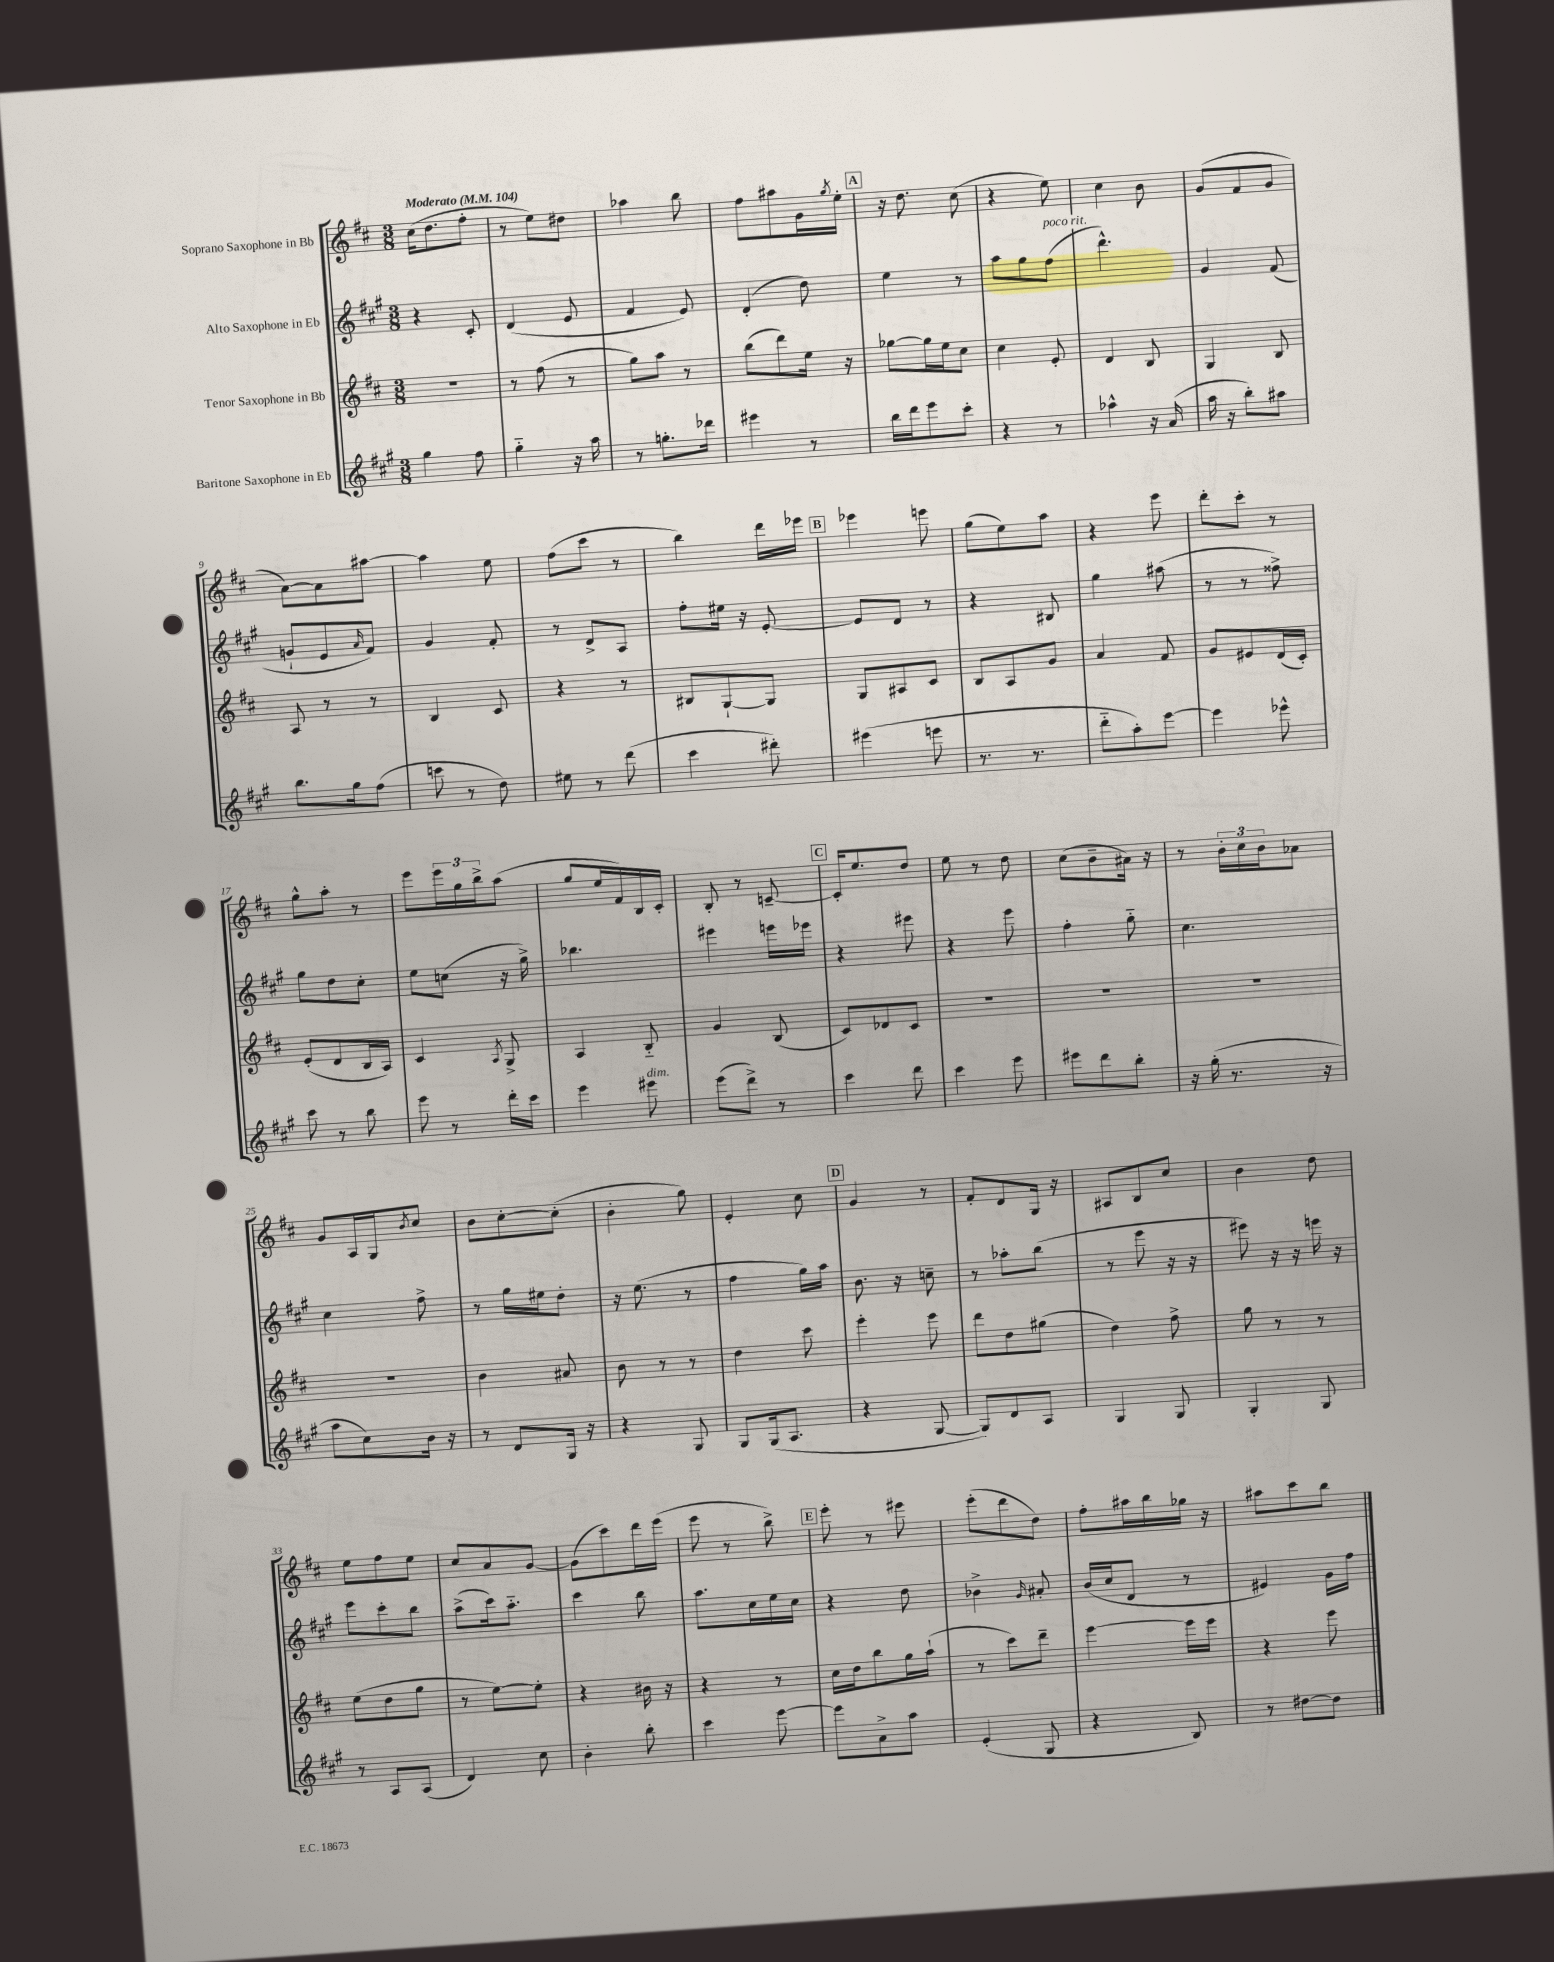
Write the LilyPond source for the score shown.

<<
\new StaffGroup <<
\new Staff = "s0" \with { instrumentName = "Soprano Saxophone in Bb" } {
    \clef treble \key d \major \numericTimeSignature \time 3/8 \tempo "Moderato" 4 = 104
    cis''16( d''8. fis''8-. |
    r8 e''8) dis''8 |
    aes''4 b''8 |
    fis''8 ais''8 g'16 \acciaccatura { g''8 } e''16-. |
    \mark \markup { \box "A" } r16 d''8. cis''8( |
    r4 e''8) |
    cis''4 b'8 |
    g'8( fis'8 g'8 |
    a'8~) a'8 ais''8~ |
    ais''4 e''8 |
    fis''8( cis'''8 r8 |
    b''4) d'''16 ees'''16 |
    \mark \markup { \box "B" } ees'''4 e'''8 |
    g''8( e''8) a''8 |
    r4 e'''8 |
    d'''8-. cis'''8-. r8 |
    g''8-^ a''8-. r8 |
    e'''8 \tuplet 3/2 { e'''16 g''16 b''16-> } a''8( |
    g''8 e''16 fis'16) b16 cis'16-. |
    b8-. r8 c'8~-- |
    \mark \markup { \box "C" } c'16-. e''8. d''8 |
    e''8 r8 d''8 |
    cis''8( b'8-- ais'16) r16 |
    r8 \tuplet 3/2 { b'16-. cis''16 b'16 } aes'8 |
    g'8 a16 g16 \acciaccatura { b'8 } cis''8 |
    b'8 cis''8~-. cis''8-.( |
    b'4-. g''8) |
    e'4-. cis''8 |
    \mark \markup { \box "D" } g'4 r8 |
    fis'8-. d'8 g16 r16 |
    ais8 b8 cis''8 |
    b'4 d''8 |
    e''8 fis''8 e''8 |
    cis''8 a'8 g'8~ |
    g'8( cis'''8) d'''16 e'''16( |
    e'''8 r8 b''8->) |
    \mark \markup { \box "E" } e'''8-. r8 eis'''8 |
    e'''8-.( d'''8 d''8) |
    fis''8-. ais''16 b''16 ges''16 r16 |
    ais''8 cis'''8 b''8 \bar "|." |
}
\new Staff = "s1" \with { instrumentName = "Alto Saxophone in Eb" } {
    \clef treble \key a \major \numericTimeSignature \time 3/8
    r4 cis'8-. |
    d'4( e'8 |
    fis'4 e'8) |
    d'4-.( d''8) |
    \mark \markup { \box "A" } e''4 r8 |
    a''8 gis''8 fis''8^\markup { \italic "poco rit." }( |
    d'''4.-^) |
    gis'4 fis'8( |
    g'8-! e'8 \grace { a'16 } fis'8) |
    gis'4 fis'8-. |
    r8 d'8-> a8 |
    fis''8-. eis''16 r16 e'8~-. |
    \mark \markup { \box "B" } e'8 d'8 r8 |
    r4 bis8 |
    gis''4 ais''8( |
    r8 r8 fisis''8->) |
    gis''8 d''8 cis''8-. |
    e''8 c''8( r16 gis''16->) |
    bes''4. |
    eis'''4 e'''16 ees'''16 |
    \mark \markup { \box "C" } r4 eis'''8 |
    r4 e'''8 |
    fis''4-. gis''8-_ |
    cis''4. |
    cis''4 fis''8-> |
    r8 gis''16 eis''16 d''8-. |
    r16 e''8.( r8 |
    fis''4 gis''16) a''16 |
    \mark \markup { \box "D" } b'8. r16 c''8-- |
    r8 aes''8-. b''8( |
    r8 e'''8 r16 r16 |
    eis'''8) r16 r16 e'''16 r16 |
    e'''8 cis'''8-. b''8 |
    a''8->( cis'''16) a''8.-_ |
    cis'''4 b''8 |
    a''8. cis''16 e''16 cis''16 |
    \mark \markup { \box "E" } r4 d''8 |
    bes'4-> \grace { gis'16 } ais'8-. |
    b'16( cis''16 d'8 r8 |
    eis'4) gis'16 fis''16 \bar "|." |
}
\new Staff = "s2" \with { instrumentName = "Tenor Saxophone in Bb" } {
    \clef treble \key d \major \numericTimeSignature \time 3/8
    R4. |
    r8 fis''8( r8 |
    g''8) a''8 r8 |
    b''8( d'''8) e''16 r16 |
    \mark \markup { \box "A" } ges''8~ ges''16 e''16 cis''8 |
    cis''4 e'8-. |
    d'4 b8 |
    g4 b8 |
    a8 r8 r8 |
    b4 cis'8 |
    r4 r8 |
    bis8 g8~-! g8 |
    \mark \markup { \box "B" } g8 ais8 cis'8 |
    b8 a8 g'8 |
    a'4 fis'8 |
    g'8 eis'8 d'16( cis'16-.) |
    e'8-.( d'8 b16 a16) |
    cis'4 \acciaccatura { a8 } g8-> |
    a4 b8-_ |
    g'4 b8( |
    \mark \markup { \box "C" } cis'8) des'8 cis'8 |
    R4. |
    R4. |
    R4. |
    R4. |
    b'4 ais'8 |
    b'8 r8 r8 |
    d''4 cis'''8 |
    \mark \markup { \box "D" } e'''4-. e'''8 |
    d'''8 d''8 gis''8( |
    d''4) fis''8-> |
    g''8 r8 r8 |
    e''8( d''8 g''8 |
    r8 e''8~) e''8-. |
    r4 bis'16 r16 |
    r4 r8 |
    \mark \markup { \box "E" } cis''16 d''16 b''8 g''16 a''16-!( |
    r8 cis'''8) d'''8-- |
    e'''4~ e'''16 e'''16 |
    r4 e'''8 \bar "|." |
}
\new Staff = "s3" \with { instrumentName = "Baritone Saxophone in Eb" } {
    \clef treble \key a \major \numericTimeSignature \time 3/8
    gis''4 fis''8 |
    gis''4-_ r16 a''16 |
    r8 g''8.-. des'''16 |
    eis'''4 r8 |
    \mark \markup { \box "A" } b''16 d'''16 e'''8 cis'''8-. |
    r4 r8 |
    aes''4-^ r16 a'16( |
    a''16 r16 b''8-.) ais''8 |
    b''8. gis''16 fis''8( |
    c'''8 r8 d''8) |
    eis''8 r8 d'''8( |
    cis'''4 dis'''8-.) |
    \mark \markup { \box "B" } eis'''4( e'''8 |
    r8. r8. |
    d'''8-_ a''8-.) e'''8~ |
    e'''4 ees'''8-^ |
    cis'''8 r8 b''8 |
    e'''8 r8 d'''16-. cis'''16 |
    e'''4 eis'''8^\markup { \italic "dim." } |
    e'''8( d'''8->) r8 |
    \mark \markup { \box "C" } cis'''4 d'''8 |
    cis'''4 e'''8 |
    eis'''8 d'''8 b''8-. |
    r16 gis''16-.( r8. r16 |
    a''8 cis''8) b'16 r16 |
    r8 d'8 gis16 r16 |
    r4 gis8 |
    gis8 gis16( a8. |
    \mark \markup { \box "D" } r4 gis8~ |
    gis8) d'8 a8 |
    gis4 gis8 |
    gis4-. gis8 |
    r8 a8 a8( |
    d'4) cis''8 |
    b'4-. b''8-. |
    cis'''4 e'''8~ |
    \mark \markup { \box "E" } e'''8 a'8-> a''8 |
    e'4-.( gis8 |
    r4 b8) |
    r8 dis''8~ dis''8 \bar "|." |
}
>>
>>
